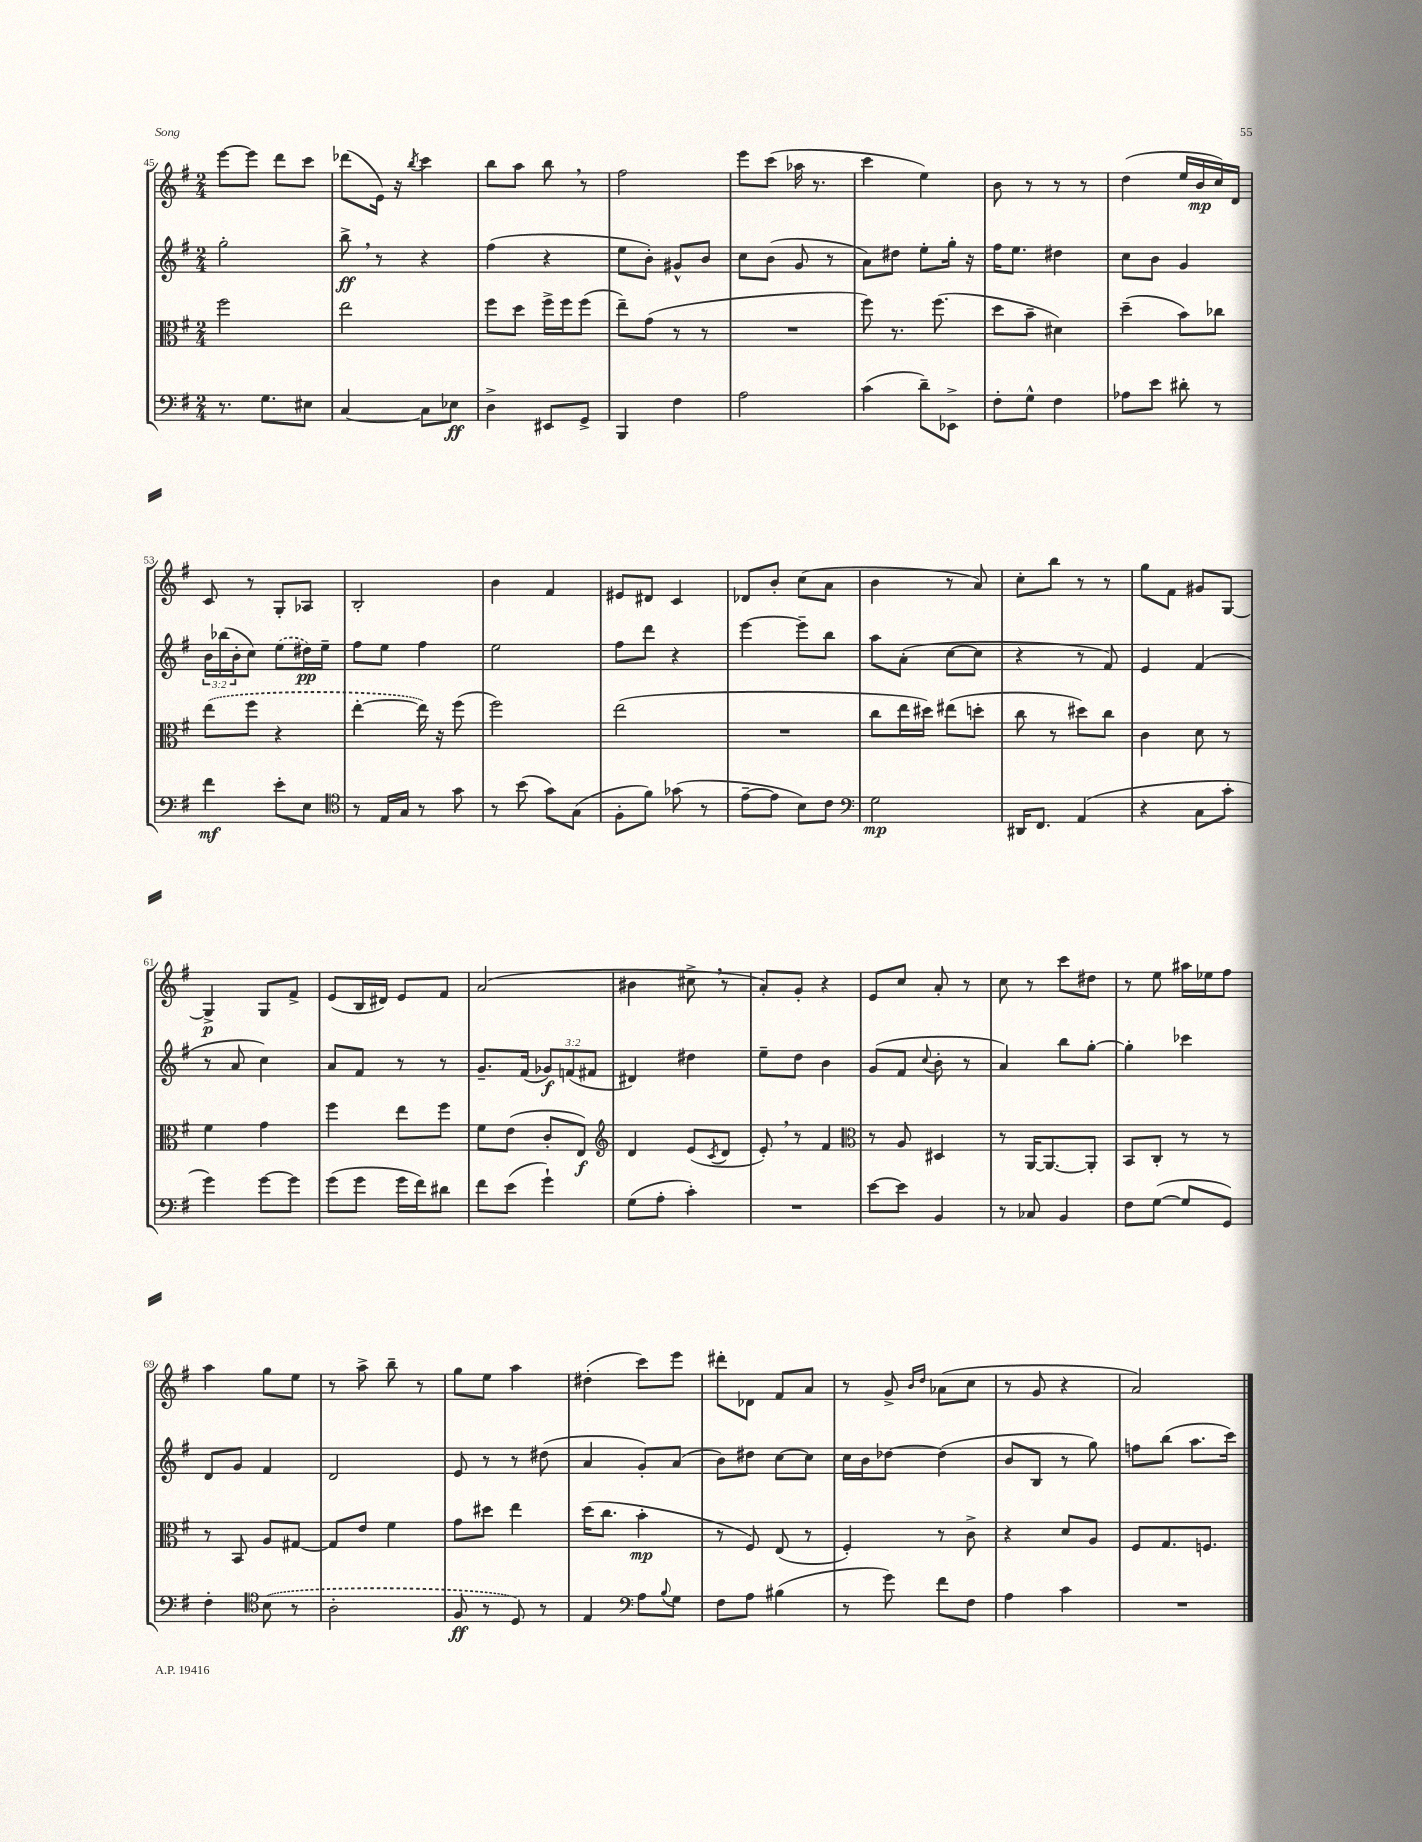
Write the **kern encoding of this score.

**kern	**dynam	**kern	**dynam	**kern	**dynam	**kern	**dynam
*part4	*part4	*part3	*part3	*part2	*part2	*part1	*part1
*staff4	*staff4	*staff3	*staff3	*staff2	*staff2	*staff1	*staff1
*clefF4	*	*clefC3	*	*clefG2	*	*clefG2	*
*k[f#]	*	*k[f#]	*	*k[f#]	*	*k[f#]	*
*M2/4	*	*M2/4	*	*M2/4	*	*M2/4	*
=45	=45	=45	=45	=45	=45	=45	=45
8.r	.	2ff#\	.	2gg'\	.	[8eee\L	.
.	.	.	.	.	.	8eee\J]	.
8.G\L	.	.	.	.	.	.	.
.	.	.	.	.	.	8ddd\L	.
8E#X\J	.	.	.	.	.	8ccc\J	.
=46	=46	=46	=46	=46	=46	=46	=46
[4C/	.	2ee\	.	8bb^,\	ff	(8ddd-X\L	.
.	.	.	.	8r	.	16e\Jk)	.
.	.	.	.	.	.	16r	.
.	.	.	.	.	.	8qbb/	.
8C\L]	.	.	.	4r	.	4ccc\	.
8E-X\J	ff	.	.	.	.	.	.
=47	=47	=47	=47	=47	=47	=47	=47
4D^\	.	8ff#\L	.	(4ff#\	.	8bb\L	.
.	.	8dd\J	.	.	.	8aa\J	.
8EE#X/L	.	16ff#^\LL	.	4r	.	8bb,\	.
.	.	16ff#\J	.	.	.	.	.
8GG^/J	.	(8ff#\J	.	.	.	8r	.
=48	=48	=48	=48	=48	=48	=48	=48
4BBB/	.	8ee~\L)	.	8ee\L	.	2ff#\	.
.	.	(8g\J	.	8b'\J)	.	.	.
4F#\	.	8r	.	8g#X^^/L	.	.	.
.	.	8r	.	8b/J	.	.	.
=49	=49	=49	=49	=49	=49	=49	=49
2A\	.	2r	.	8cc\L	.	8eee\L	.
.	.	.	.	(8b\J	.	(8ccc\J	.
.	.	.	.	8g/	.	16aa-X\	.
.	.	.	.	.	.	8.r	.
.	.	.	.	8r	.	.	.
=50	=50	=50	=50	=50	=50	=50	=50
(4c\	.	8ff#\)	.	8a\L)	.	4ccc\	.
.	.	8.r	.	8dd#X\J	.	.	.
8d~\L)	.	.	.	8ee'\L	.	4ee\)	.
.	.	(8.ff#\	.	.	.	.	.
8EE-X^\J	.	.	.	16gg'\Jk	.	.	.
.	.	.	.	16r	.	.	.
=51	=51	=51	=51	=51	=51	=51	=51
8F#'\L	.	8dd\L	.	16ff#\KL	.	8b\	.
.	.	.	.	8.ee\J	.	.	.
8G^^\J	.	8b~\J	.	.	.	8r	.
4F#\	.	4d#X\)	.	4dd#X\	.	8r	.
.	.	.	.	.	.	8r	.
=52	=52	=52	=52	=52	=52	=52	=52
8A-X\L	.	(4dd~\	.	8cc\L	.	(4dd\	.
8e\J	.	.	.	8b\J	.	.	.
8d#X'\	.	8b\L)	.	4g/	.	16ee/LL	.
.	.	.	.	.	.	16b/	mp
8r	.	8cc-X\J	.	.	.	16cc/)	.
.	.	.	.	.	.	16d/JJ	.
!!LO:LB:g=z
=53	=53	=53	=53	=53	=53	=53	=53
4f#\	mf	(8ee\L	.	24b\LL	.	8c/	.
.	.	.	.	(24bb-X\	.	.	.
.	.	.	.	24b'\J	.	.	.
.	.	8ff#\J	.	8cc\J)	.	8r	.
8e'\L	.	4r	.	(8ee\L	.	8G'/L	.
8E\J	.	.	.	16dd#X\L)	pp	8A-X/J	.
.	.	.	.	16ee~\JJ	.	.	.
=54	=54	=54	=54	=54	=54	=54	=54
*clefC4	*	*	*	*	*	*	*
8r	.	[4ee'\	.	8ff#\L	.	2B'/	.
16E/LL	.	.	.	8ee\J	.	.	.
16G/JJ	.	.	.	.	.	.	.
8r	.	16ee\])	.	4ff#\	.	.	.
.	.	16r	.	.	.	.	.
8g\	.	(8ff#\	.	.	.	.	.
=55	=55	=55	=55	=55	=55	=55	=55
8r	.	2ff#\)	.	2ee\	.	4b\	.
(8b\	.	.	.	.	.	.	.
8g\L)	.	.	.	.	.	4f#/	.
(8G\J	.	.	.	.	.	.	.
=56	=56	=56	=56	=56	=56	=56	=56
8F#'\L	.	(2ee\	.	8ff#\L	.	8e#X/L	.
8f#\J)	.	.	.	8ddd\J	.	8d#X/J	.
(8g-X\	.	.	.	4r	.	4c/	.
8r	.	.	.	.	.	.	.
=57	=57	=57	=57	=57	=57	=57	=57
[8e~\L	.	2r	.	[4eee\	.	8d-X/L	.
8e\J]	.	.	.	.	.	8b'/J	.
8B\L)	.	.	.	8eee~\L]	.	(8cc\L	.
8c\J	.	.	.	8bb\J	.	8a\J	.
=58	=58	=58	=58	=58	=58	=58	=58
*clefF4	*	*	*	*	*	*	*
2G\	mp	8cc\L	.	8aa\L	.	4b\	.
.	.	16ee\L	.	(8a'\J	.	.	.
.	.	16dd#X\JJ)	.	.	.	.	.
.	.	(8ee#X\L	.	[8cc\L	.	8r	.
.	.	8ddn'\J	.	8cc\J]	.	8a/)	.
=59	=59	=59	=59	=59	=59	=59	=59
16DD#X/KL	.	8cc\	.	4r	.	8cc'\L	.
8.FF#/J	.	.	.	.	.	.	.
.	.	8r	.	.	.	8bb\J	.
(4AA/	.	8dd#X\L)	.	8r	.	8r	.
.	.	8cc\J	.	8f#/)	.	8r	.
=60	=60	=60	=60	=60	=60	=60	=60
4r	.	4c\	.	4e/	.	8gg\L	.
.	.	.	.	.	.	8f#\J	.
8C\L	.	8d\	.	(4f#/	.	8g#X/L	.
8c'\J	.	8r	.	.	.	[8G/J	.
!!LO:LB:g=z
=61	=61	=61	=61	=61	=61	=61	=61
4g\)	.	4f#\	.	8r	.	4G^/]	p
.	.	.	.	8a/	.	.	.
[8g\L	.	4g\	.	4cc\)	.	8G/L	.
8g\J]	.	.	.	.	.	8f#^/J	.
=62	=62	=62	=62	=62	=62	=62	=62
(8g\L	.	4ff#\	.	8a/L	.	(8e/L	.
8g\J	.	.	.	8f#/J	.	16B/L	.
.	.	.	.	.	.	16d#X/JJ)	.
16g\LL	.	8ee\L	.	8r	.	8e/L	.
16f#\J)	.	.	.	.	.	.	.
8d#X\J	.	8ff#\J	.	8r	.	8f#/J	.
=63	=63	=63	=63	=63	=63	=63	=63
8f#\L	.	8f#\L	.	8.g~/L	.	(2a/	.
(8e\J	.	(8e\J	.	.	.	.	.
.	.	.	.	(16f#/Jk	.	.	.
4g`\)	.	8c'/L	.	12g-X/L)	f	.	.
.	.	.	.	(12fn/	.	.	.
.	.	8E/J)	f	.	.	.	.
.	.	.	.	12f#X/J	.	.	.
=64	=64	=64	=64	=64	=64	=64	=64
*	*	*clefG2	*	*	*	*	*
(8G\L	.	4d/	.	4d#X/)	.	4b#X\	.
8A'\J	.	.	.	.	.	.	.
4c'\)	.	(8e/L	.	4dd#X\	.	8cc#X^,\	.
.	.	8qc/	.	.	.	.	.
.	.	8d/J	.	.	.	8r	.
=65	=65	=65	=65	=65	=65	=65	=65
2r	.	8e',/)	.	8ee~\L	.	8a'/L)	.
.	.	8r	.	8dd\J	.	8g'/J	.
.	.	4f#/	.	4b\	.	4r	.
=66	=66	=66	=66	=66	=66	=66	=66
*	*	*clefC3	*	*	*	*	*
[8e\L	.	8r	.	(8g/L	.	8e/L	.
8e\J]	.	8A/	.	8f#/J	.	8cc/J	.
.	.	.	.	8qqcc/	.	.	.
4BB/	.	4D#X/	.	8b'\	.	8a'/	.
.	.	.	.	8r	.	8r	.
=67	=67	=67	=67	=67	=67	=67	=67
8r	.	8r	.	4a/)	.	8cc\	.
8C-X/	.	[16AA/KL	.	.	.	8r	.
.	.	8.AA/_	.	.	.	.	.
4BB/	.	.	.	8bb\L	.	8ccc\L	.
.	.	8AA'/J]	.	[8gg'\J	.	8dd#X\J	.
=68	=68	=68	=68	=68	=68	=68	=68
8F#\L	.	8BB/L	.	4gg'\]	.	8r	.
([8G\J	.	8C'/J	.	.	.	8ee\	.
8G/L]	.	8r	.	4ccc-X\	.	16aa#X\LL	.
.	.	.	.	.	.	16ee-X\J	.
8GG/J)	.	8r	.	.	.	8ff#\J	.
!!LO:LB:g=z
=69	=69	=69	=69	=69	=69	=69	=69
4F#'\	.	8r	.	8d/L	.	4aa\	.
.	.	8BB/	.	8g/J	.	.	.
*clefC4	*	*	*	*	*	*	*
(8B\	.	8A/L	.	4f#/	.	8gg\L	.
8r	.	[8G#X/J	.	.	.	8ee\J	.
=70	=70	=70	=70	=70	=70	=70	=70
2A'\	.	8G#/L]	.	2d/	.	8r	.
.	.	8e/J	.	.	.	8aa^\	.
.	.	4f#\	.	.	.	8bb~\	.
.	.	.	.	.	.	8r	.
=71	=71	=71	=71	=71	=71	=71	=71
8F#/	ff	8g\L	.	8e/	.	8gg\L	.
8r	.	8dd#X\J	.	8r	.	8ee\J	.
8D/)	.	4ee\	.	8r	.	4aa\	.
8r	.	.	.	(8dd#X\	.	.	.
=72	=72	=72	=72	=72	=72	=72	=72
4E/	.	(16dd\KL	.	4a/	.	(4dd#X'\	.
.	.	8.cc\J	.	.	.	.	.
*clefF4	*	*	*	*	*	*	*
8A\L	.	4b'\	mp	8g'/L)	.	8ccc\L)	.
8qqB/	.	.	.	.	.	.	.
8G\J	.	.	.	(8a/J	.	8eee\J	.
=73	=73	=73	=73	=73	=73	=73	=73
8F#\L	.	8r	.	8b\L)	.	8ddd#X'\L	.
8A\J	.	8F#/)	.	8dd#X\J	.	8d-X\J	.
(4B#X\	.	(8E/	.	[8cc\L	.	8f#/L	.
.	.	8r	.	8cc\J]	.	8a/J	.
=74	=74	=74	=74	=74	=74	=74	=74
8r	.	4F#'/)	.	16cc\LL	.	8r	.
.	.	.	.	16b\J	.	.	.
8g\)	.	.	.	[8dd-X\J	.	8g^/	.
.	.	.	.	.	.	16qqb/LL	.
.	.	.	.	.	.	16qqdd/JJ	.
8f#\L	.	8r	.	(4dd-\]	.	(8a-X\L	.
8F#\J	.	8c^\	.	.	.	8cc\J	.
=75	=75	=75	=75	=75	=75	=75	=75
4A\	.	4r	.	8b/L	.	8r	.
.	.	.	.	8B/J	.	8g/	.
4c\	.	8d/L	.	8r	.	4r	.
.	.	8A/J	.	8gg\)	.	.	.
=76	=76	=76	=76	=76	=76	=76	=76
2r	.	8F#/L	.	8ffn\L	.	2a/)	.
.	.	8.G/	.	(8bb\J	.	.	.
.	.	.	.	8.aa\L	.	.	.
.	.	8.Fn/J	.	.	.	.	.
.	.	.	.	16ccc\Jk)	.	.	.
==	==	==	==	==	==	==	==
*-	*-	*-	*-	*-	*-	*-	*-
